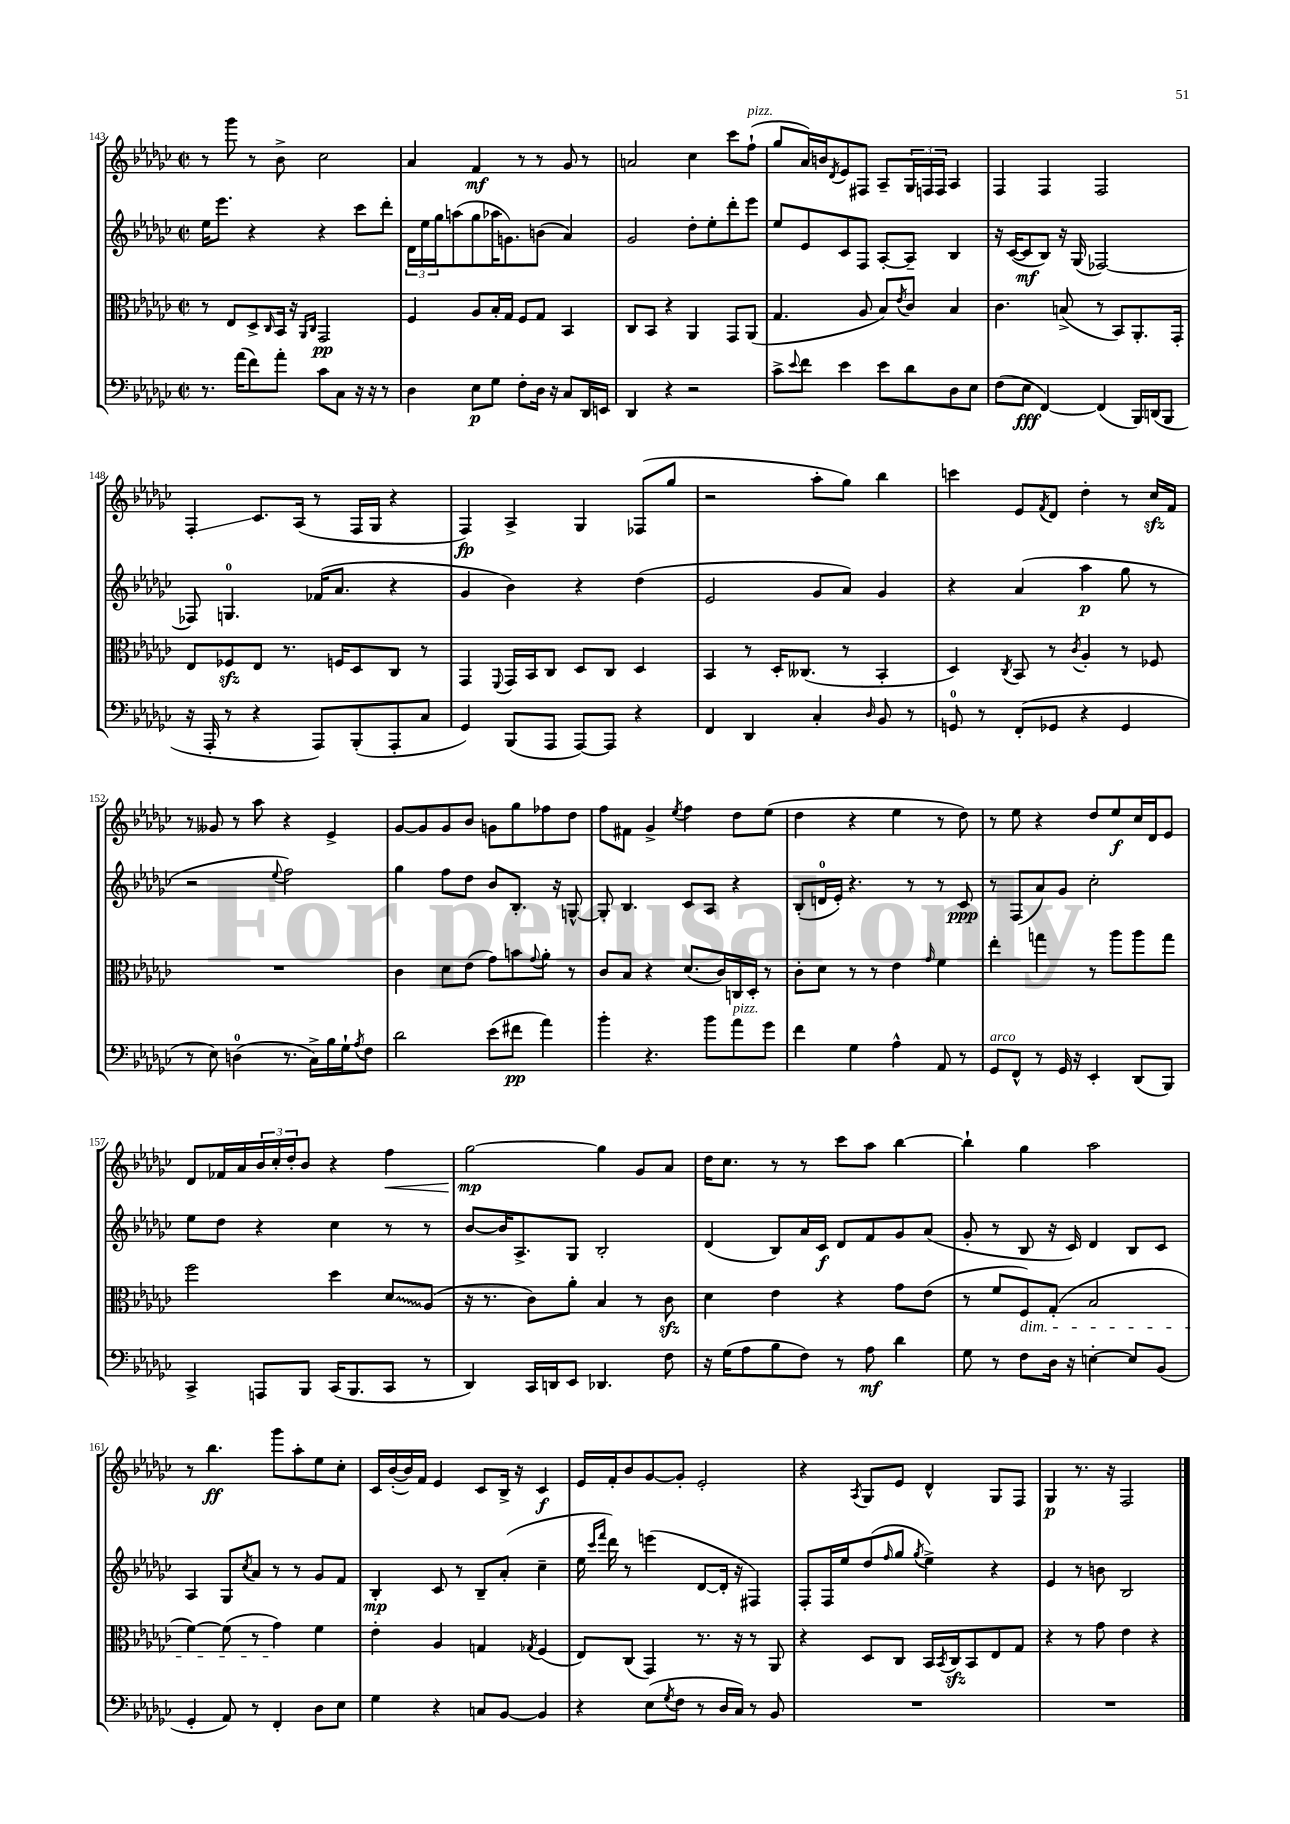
<<
\new StaffGroup <<
\new Staff = "s0" {
    \clef treble \key ges \major \defaultTimeSignature \time 2/2
    r8 ges'''8 r8 bes'8-> ces''2 |
    aes'4 f'4\mf r8 r8 ges'8 r8 |
    a'2 ces''4 ces'''8 f''8-!^\markup { \italic "pizz." }( |
    ges''8 aes'16) b'16 \acciaccatura { des'8 } ees'8 fis8 aes8-- \tuplet 3/2 { ges16 f16 f16 } aes4 |
    f4 f4 f2 |
    f4-.\glissando ces'8. aes16( r8 f16 ges16 r4 |
    f4\fp) aes4-> ges4 fes8( ges''8 |
    r2 aes''8-. ges''8) bes''4 |
    c'''4 ees'8 \acciaccatura { f'8 } des'8 des''4-. r8 ces''16\sfz f'16 |
    r8 geses'8 r8 aes''8 r4 ees'4-> |
    ges'8~ ges'8 ges'8 bes'8 g'8 ges''8 fes''8 des''8 |
    f''8 fis'8 ges'4-> \acciaccatura { ees''8 } f''4 des''8 ees''8( |
    des''4 r4 ees''4 r8 des''8) |
    r8 ees''8 r4 des''8 ees''8\f ces''16 des'16 ees'8 |
    des'8 fes'16 aes'16 \tuplet 3/2 { bes'16 ces''16-. des''16-. } bes'8 r4 f''4\< |
    ges''2~\mp\! ges''4 ges'8 aes'8 |
    des''16 ces''8. r8 r8 ces'''8 aes''8 bes''4~ |
    bes''4-! ges''4 aes''2 |
    r8 bes''4.\ff ges'''8 aes''8-. ees''8 ces''8-. |
    ces'16 bes'16~-.( bes'16) f'16 ees'4 ces'8 bes16-> r16 ces'4\f |
    ees'16 f'16-. bes'8 ges'8~ ges'8-. ees'2-. |
    r4 \acciaccatura { aes8 } ges8 ees'8 des'4-^ ges8 f8 |
    ges4\p r8. r16 f2 \bar "|." |
}
\new Staff = "s1" {
    \clef treble \key ges \major \defaultTimeSignature \time 2/2
    ees''16 ees'''8. r4 r4 ces'''8 des'''8-. |
    \tuplet 3/2 { des'16 ees''16 ges''16 } a''8( ges''8 aes''16 g'8.) b'8( aes'4) |
    ges'2 des''8-. ees''8-. des'''8-. ees'''8 |
    ees''8 ees'8 ces'8 f8 aes8~-. aes8-- bes4 |
    r16 ces'16~( ces'8\mf bes8) r16 ges16( fes2~) |
    fes8 g4.-0 fes'16( aes'8. r4 |
    ges'4 bes'4) r4 des''4( |
    ees'2 ges'8 aes'8) ges'4 |
    r4 aes'4( aes''4\p ges''8 r8 |
    r2 \appoggiatura { ees''8 } f''2) |
    ges''4 f''8 des''8 bes'8 bes8.-. r16 g8~-^ |
    g8-. bes4. ces'8 aes8 r4 |
    bes8-.( d'16-0 ees'16-.) r4. r8 r8 ces'8\ppp |
    r8 f8( aes'8) ges'8 ces''2-. |
    ees''8 des''8 r4 ces''4 r8 r8 |
    bes'8~ bes'16 aes8.-> ges8 bes2-. |
    des'4( bes8) aes'16 ces'16\f des'8 f'8 ges'8 aes'8( |
    ges'8-. r8 bes8 r16 ces'16) des'4 bes8 ces'8 |
    aes4 ges8 \acciaccatura { ces''8 } aes'8 r8 r8 ges'8 f'8 |
    bes4-.\mp ces'8 r8 bes8-- aes'8-.( ces''4-- |
    ees''16 \grace { ces'''16 f'''16 } des'''16) r8 e'''4( des'8~ des'16-. r16 fis4) |
    f8-. f16 ees''16 des''8( \grace { f''16 } ges''8 \acciaccatura { ges''8 } ees''4->) r4 |
    ees'4 r8 b'8 bes2 \bar "|." |
}
\new Staff = "s2" {
    \clef alto \key ges \major \defaultTimeSignature \time 2/2
    r8 ees8 des8-> \grace { ces16 } bes,16 r16 \grace { aes,16 ces16 } ges,2\pp |
    f4 aes8 bes16-. ges16 f8 ges8 bes,4 |
    ces8 bes,8 r4 aes,4 ges,8 aes,8( |
    ges4. aes8 bes8) \acciaccatura { ees'8 } ces'8 bes4 |
    ces'4. b8->( r8 bes,8) aes,8.-. ges,16-. |
    ees8 fes8\sfz ees8 r8. f16 des8 ces8 r8 |
    ges,4 \appoggiatura { f,8 } ges,16 bes,16 ces8 des8 ces8 des4 |
    bes,4 r8 des16-. ceses8.( r8 bes,4-. |
    des4) \acciaccatura { ces8 } bes,8 r8 \acciaccatura { ces'8 } aes4-. r8 fes8 |
    R1 |
    ces'4 des'8 ees'8( ges'8) b'8 \appoggiatura { ges'8 } aes'8-. r8 |
    ces'8 bes8 r4 des'8.( ces'16) c16 des16-. r8 |
    ces'8-. des'8 r8 r8 ees'4 \grace { ges'16 } f'4 |
    ees''4-. g''4 r8 aes''8 aes''8 g''8 |
    f''2 des''4 \once \override Glissando.style = #'zigzag des'8\glissando aes8( |
    r16 r8. ces'8) aes'8-. bes4 r8 ces'8\sfz |
    des'4 ees'4 r4 ges'8 ees'8( |
    r8 f'8 f8\dim) ges8-.( bes2 |
    f'4~) f'8( r8 ges'4\!) f'4 |
    ees'4-. aes4 g4 \acciaccatura { ges8 } f4( |
    ees8) ces8( ges,4) r8. r16 r8 aes,8 |
    r4 des8 ces8 bes,16 \acciaccatura { bes,8 } ces16\sfz bes,8 ees8 ges8 |
    r4 r8 ges'8 ees'4 r4 \bar "|." |
}
\new Staff = "s3" {
    \clef bass \key ges \major \defaultTimeSignature \time 2/2
    r8. aes'16( f'8) aes'8-. ces'8 ces8 r16 r16 r8 |
    des4 ees8\p ges8 f8-. des16 r16 ces8 des,16 e,16 |
    des,4 r4 r2 |
    ces'8-> \appoggiatura { ees'8 } f'8 ees'4 ees'8 des'8 des8 ees8 |
    f8( ees8\fff f,4~) f,4( bes,,16) d,16( bes,,8 |
    r16 aes,,16-. r8 r4 aes,,8) bes,,8-.( aes,,8-. ces8 |
    ges,4) bes,,8( aes,,8 aes,,8~) aes,,8 r4 |
    f,4 des,4 ces4-. \grace { des16 } bes,8 r8 |
    g,8-0 r8 f,8-.( ges,8 r4 ges,4 |
    r8 ees8) d4-0( r8. ces16->) bes16 ges16-! \acciaccatura { aes8 } f8 |
    des'2 ees'8( fis'8\pp aes'4) |
    bes'4-. r4. bes'8 aes'8^\markup { \italic "pizz." } ges'8 |
    f'4 ges4 aes4-^ aes,8 r8 |
    ges,8^\markup { \italic "arco" } f,8-^ r8 ges,16 r16 ees,4-. des,8( bes,,8) |
    ces,4-> a,,8 bes,,8 ces,16( bes,,8. ces,8 r8 |
    des,4) ces,16 d,16 ees,8 des,4. f8 |
    r16 ges16( aes8 bes8 f8) r8 aes8\mf des'4 |
    ges8 r8 f8 des16 r16 e4~-. e8 bes,8( |
    ges,4-. aes,8) r8 f,4-. des8 ees8 |
    ges4 r4 c8 bes,8~ bes,4 |
    r4 ees8( \acciaccatura { ges8 } f8 r8 des16 ces16) r8 bes,8 |
    R1 |
    R1 \bar "|." |
}
>>
>>
\layout { \context { \Score currentBarNumber = #143 } }
